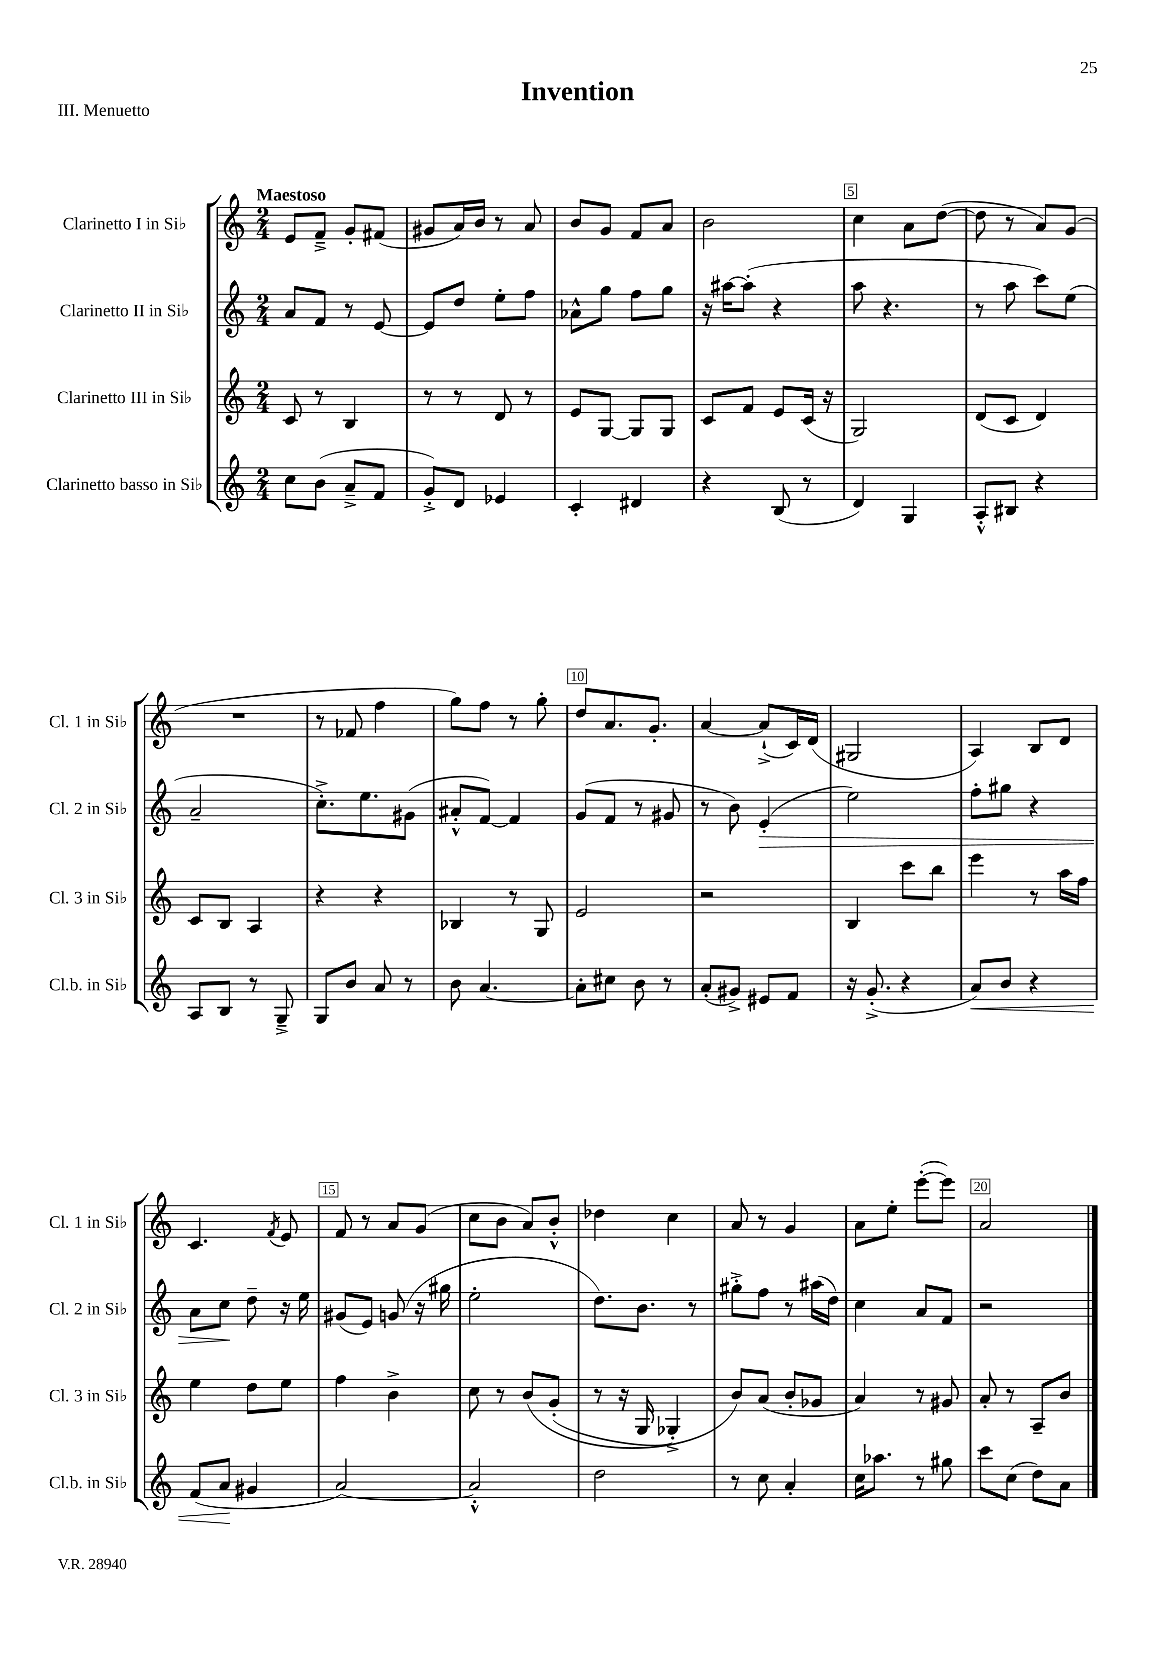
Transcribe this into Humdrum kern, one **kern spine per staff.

**kern	**kern	**kern	**kern
*staff4	*staff3	*staff2	*staff1
*clefG2	*clefG2	*clefG2	*clefG2
*k[]	*k[]	*k[]	*k[]
*M2/4	*M2/4	*M2/4	*M2/4
8cc	8c	8a	8e
(8b	8r	8f	8f~^
8a~^	4B	8r	8g'
8f	.	[8e	(8f#
=	=	=	=
8g'^)	8r	8e]	8g#
8d	8r	8dd	16a)
.	.	.	16b
4e-	8d	8ee'	8r
.	8r	8ff	8a
=	=	=	=
4c'	8e	8a-^^	8b
.	[8G	8gg	8g
4d#	8G]	8ff	8f
.	8G	8gg	8a
=	=	=	=
4r	8c	16r	2b
.	.	[16aa#	.
.	8f	(8aa#']	.
(8B	8e	4r	.
8r	(16c	.	.
.	16r	.	.
=	=	=	=
4d)	2G)	8aa	4cc
.	.	4.r	.
4G	.	.	8a
.	.	.	([8dd
=	=	=	=
8A'^^	(8d	8r	8dd]
8B#	8c	8aa	8r
4r	4d)	8ccc)	8a)
.	.	(8ee	(8g
=	=	=	=
8A	8c	2a~	2r
8B	8B	.	.
8r	4A	.	.
8G~^	.	.	.
=	=	=	=
8G	4r	8.cc'^)	8r
8b	.	.	8f-
.	.	8.ee	.
8a	4r	.	4ff
8r	.	(8g#	.
=	=	=	=
8b	4B-	8a#'^^	8gg)
[4.a	.	[8f)	8ff
.	8r	4f]	8r
.	8G	.	8gg'
=	=	=	=
8a']	2e	(8g	8dd
8cc#	.	8f	8.a
8b	.	8r	.
.	.	.	8.g'
8r	.	8g#	.
=	=	=	=
(8a'	2r	8r	[4a
8g#^)	.	8b)	.
8e#	.	(4e'	(8a`^]
8f	.	.	16c)
.	.	.	(16d
=	=	=	=
16r	4B	2ee)	2G#
(8.g'^	.	.	.
4r	8ccc	.	.
.	8bb	.	.
=	=	=	=
8a)	4eee	8ff'	4A)
8b	.	8gg#	.
4r	8r	4r	8B
.	16aa	.	8d
.	16ff	.	.
=	=	=	=
(8f	4ee	8a	4.c
8a	.	8cc	.
4g#	8dd	8dd~	.
.	.	.	8qf
.	8ee	16r	8e
.	.	16ee	.
=	=	=	=
[2a)	4ff	(8g#	8f
.	.	8e)	8r
.	4b^	(8g	8a
.	.	16r	(8g
.	.	16gg#	.
=	=	=	=
2a'^^]	8cc	2ee'	8cc
.	8r	.	8b
.	&(8b	.	8a)
.	(8g'	.	8b'^^
=	=	=	=
2dd	8r	8.dd)	4dd-
.	16r	.	.
.	16G	8.b	.
.	4G-'^)	.	4cc
.	.	8r	.
=	=	=	=
8r	8b&)	8gg#'^	8a
8cc	(8a	8ff	8r
4a'	8b'	8r	4g
.	8g-	(16aa#	.
.	.	16dd)	.
=	=	=	=
16cc	4a)	4cc	8a
8.aa-	.	.	.
.	.	.	8ee'
8r	8r	8a	([8eee'
8gg#	8g#	8f	8eee])
=	=	=	=
8ccc	8a'	2r	2a
(8cc	8r	.	.
8dd)	8A~	.	.
8a	8b	.	.
==	==	==	==
*-	*-	*-	*-
